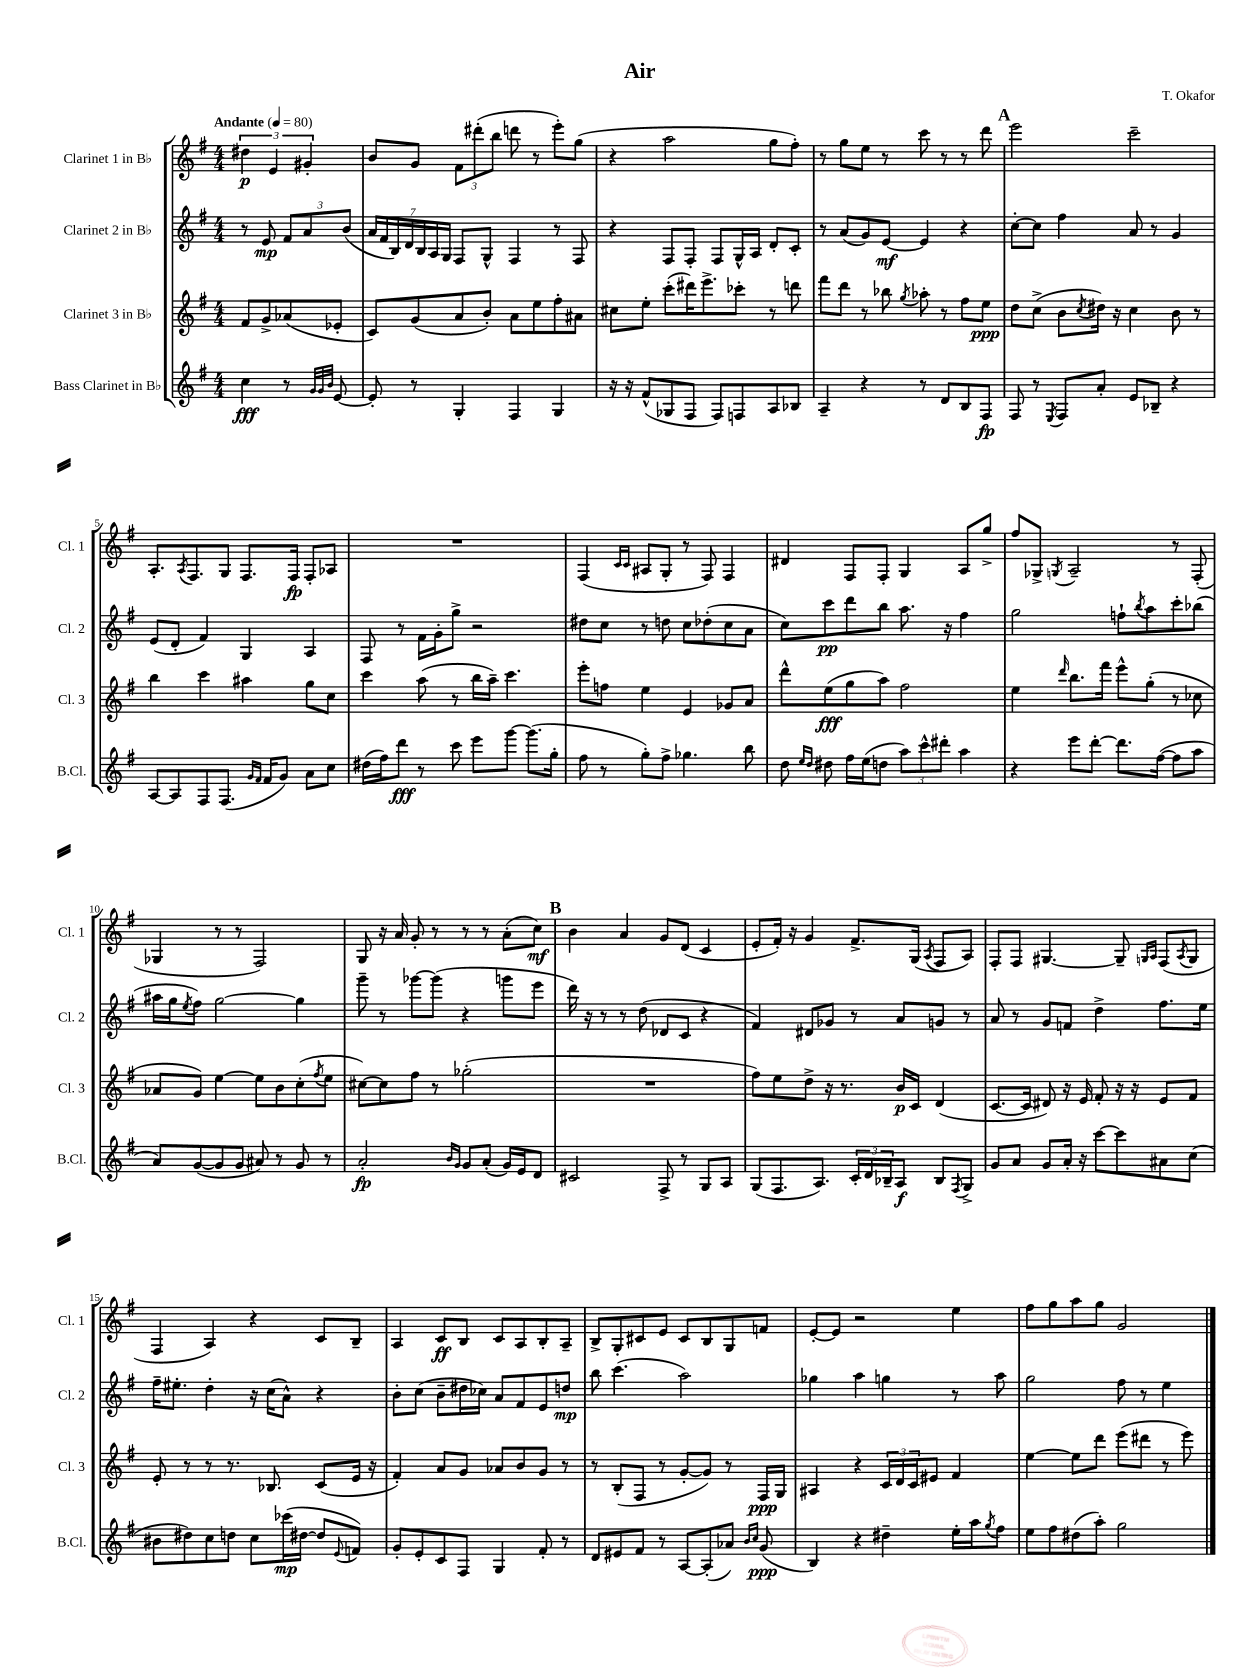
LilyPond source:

\header { title = "Air" composer = "T. Okafor" }
<<
\new StaffGroup <<
\new Staff = "s0" \with { instrumentName = "Clarinet 1 in Bb" shortInstrumentName = "Cl. 1" } {
    \clef treble \key g \major \numericTimeSignature \time 4/4 \partial 2 \tempo "Andante" 4 = 80
    \tuplet 3/2 { dis''4\p e'4 gis'4-. } |
    b'8 g'8 \tuplet 3/2 { fis'8 dis'''8-.( b''8 } d'''8 r8 e'''8-.) g''8( |
    r4 a''2 g''8 fis''8-.) |
    r8 g''8 e''8 r8 c'''8 r8 r8 d'''8 |
    \mark \markup { \bold "A" } e'''2 c'''2-- |
    a8.-. \acciaccatura { a8 } fis8. g8 fis8. fis16\fp fis8-. aes8 |
    R1 |
    fis4( \grace { c'16 c'16 } ais8 g8-. r8 fis8) fis4 |
    dis'4 fis8 fis8-. g4 a8 g''8-> |
    fis''8 ges8-> \acciaccatura { g8 } a2-- r8 fis8-.( |
    ges4 r8 r8 fis2) |
    g8 r16 a'16 g'8-. r8 r8 r8 a'8-.( c''8\mf) |
    \mark \markup { \bold "B" } b'4 a'4 g'8 d'8( c'4 |
    e'8-. fis'16-.) r16 g'4 fis'8.-> g16( \acciaccatura { a8 } fis8 a8) |
    fis8-. fis8 gis4.~ gis8-- \grace { g16 a16 } fis8( \acciaccatura { a8 } g8 |
    fis4 a4) r4 c'8 b8-- |
    a4 c'8\ff b8 c'8 a8 b8-. a8-- |
    b8-> g8-. cis'8 e'8 cis'8 b8 g8 f'8 |
    e'8~-. e'8 r2 e''4 |
    fis''8 g''8 a''8 g''8 g'2 \bar "|." |
}
\new Staff = "s1" \with { instrumentName = "Clarinet 2 in Bb" shortInstrumentName = "Cl. 2" } {
    \clef treble \key g \major \numericTimeSignature \time 4/4 \partial 2
    r8 e'8\mp \tuplet 3/2 { fis'8 a'8 b'8( } |
    \tuplet 7/4 { a'16 fis'16 b16) d'16 b16 a16 g16 } fis8 g8-^ fis4 r8 fis8 |
    r4 fis8 fis8-. fis8 g16-^ a16 d'8-. c'8-. |
    r8 a'8( g'8) e'8~\mf e'4 r4 |
    \mark \markup { \bold "A" } c''8~-. c''8 fis''4 a'8 r8 g'4 |
    e'8( d'8-. fis'4) g4 a4 |
    fis8 r8 fis'16 g'16-. g''8-> r2 |
    dis''8 c''8 r8 d''8 c''8 des''8-.( c''8 a'8 |
    c''8) c'''8\pp d'''8 b''8 a''8. r16 fis''4 |
    g''2 f''8-! \acciaccatura { b''8 } a''8 c'''8-. bes''8( |
    ais''16 g''16 \acciaccatura { e''8 } fis''8) g''2~ g''4 |
    g'''8-- r8 ges'''8~ ges'''8( r4 g'''8 e'''8 |
    \mark \markup { \bold "B" } d'''16) r16 r8 r8 d''8( des'8 c'8 r4 |
    fis'4) dis'8 ges'8 r8 a'8 g'8 r8 |
    a'8 r8 g'8 f'8 d''4-> fis''8. e''16 |
    fis''16-- eis''8.-. d''4-. r16 c''16( a'8-^) r4 |
    b'8-. c''8( b'8-- dis''16 ces''16) a'8 fis'8 e'8 d''8\mp |
    b''8 c'''4.( a''2) |
    ges''4 a''4 g''4 r8 a''8 |
    g''2 fis''8 r8 e''4 \bar "|." |
}
\new Staff = "s2" \with { instrumentName = "Clarinet 3 in Bb" shortInstrumentName = "Cl. 3" } {
    \clef treble \key g \major \numericTimeSignature \time 4/4 \partial 2
    fis'8 g'8-> aes'8( ees'8-. |
    c'8) g'8( a'8 b'8-.) a'8 e''8 fis''8-. ais'8 |
    cis''8 e''8-. c'''8-.( dis'''16) e'''8.-> ces'''8-. r8 d'''8 |
    fis'''8 d'''8 r8 bes''8 \acciaccatura { g''8 } aes''8-. r8 fis''8 e''8\ppp |
    \mark \markup { \bold "A" } d''8 c''8->( b'8 \acciaccatura { c''8 } dis''16) r16 c''4 b'8 r8 |
    b''4 c'''4 ais''4 g''8 c''8 |
    c'''4 a''8( r8 b''16 a''16--) c'''4. |
    e'''8-. f''8 e''4 e'4 ges'8 a'8 |
    d'''8-^ e''8\fff( g''8 a''8) fis''2 |
    e''4 \grace { d'''16 } b''8. fis'''16 e'''8-^ g''8-.( r8 ces''8 |
    aes'8 g'8) e''4~ e''8 b'8 c''8-.( \acciaccatura { fis''8 } e''8 |
    cis''8~) cis''8 fis''8 r8 ges''2-.( |
    \mark \markup { \bold "B" } R1 |
    fis''8) e''8 d''8-> r16 r8. b'16\p c'16 d'4( |
    c'8.~ c'16 dis'8) r16 e'16 fis'8-. r16 r16 e'8 fis'8 |
    e'8-. r8 r8 r8. bes8. c'8( e'16 r16 |
    fis'4-.) a'8 g'8 aes'8 b'8 g'8 r8 |
    r8 b8-.( fis8 r8 g'8~-. g'8) r8 fis16\ppp g16 |
    ais4 r4 \tuplet 3/2 { c'16 d'16 c'16 } eis'8 fis'4 |
    e''4~ e''8 d'''8 e'''8( dis'''8 r8 e'''8) \bar "|." |
}
\new Staff = "s3" \with { instrumentName = "Bass Clarinet in Bb" shortInstrumentName = "B.Cl." } {
    \clef treble \key g \major \numericTimeSignature \time 4/4 \partial 2
    c''4\fff r8 \grace { g'32 g'32 b'32 } e'8~ |
    e'8-. r8 g4-. fis4 g4 |
    r16 r16 fis'8-^( ges8 fis8 fis8) f8 a8 bes8 |
    a4-- r4 r8 d'8 b8 fis8\fp |
    \mark \markup { \bold "A" } fis8 r8 \acciaccatura { e8 } fis8 a'8-. e'8 bes8-- r4 |
    a8~ a8 fis8 fis8.( \grace { g'16 fis'16 } fis'16 g'8) a'8 c''8 |
    dis''16( fis''16) d'''8\fff r8 c'''8 e'''8 g'''8~ g'''8.( g''16-. |
    fis''8 r8 g''8-.) fis''8-> ges''4. b''8 |
    d''8 \grace { e''16 d''16 } dis''8 fis''16 e''16( d''8 \tuplet 3/2 { a''8) c'''8-^ dis'''8-. } a''4 |
    r4 e'''8 d'''8~-. d'''8. fis''16~( fis''8 a''8 |
    a'8) g'8~( g'8 g'8 ais'8) r8 g'8 r8 |
    a'2-.\fp \grace { b'16 g'16 } g'8 a'8-.( g'16) e'16 d'8 |
    \mark \markup { \bold "B" } cis'2 fis8-> r8 g8 a8 |
    g8( fis8. a8.) \tuplet 3/2 { c'16-. d'16 bes16-- } a8\f bes8 \acciaccatura { fis8 } g8-> |
    g'8 a'8 g'8 a'16-. r16 c'''8~ c'''8 ais'8 c''8( |
    bis'8 dis''8) c''8 d''8 c''8 ces'''16\mp( dis''16~ dis''8 \appoggiatura { e'8 } f'8) |
    g'8-. e'8-. c'8 fis8 g4 fis'8-. r8 |
    d'8 eis'8 fis'8 r8 a8~ a8-.( aes'8) \grace { b'16 c''16 } g'8\ppp( |
    b4) r4 dis''4-- e''16-. a''16 \acciaccatura { g''8 } fis''8 |
    e''8 fis''8 dis''8( a''8-.) g''2 \bar "|." |
}
>>
>>
